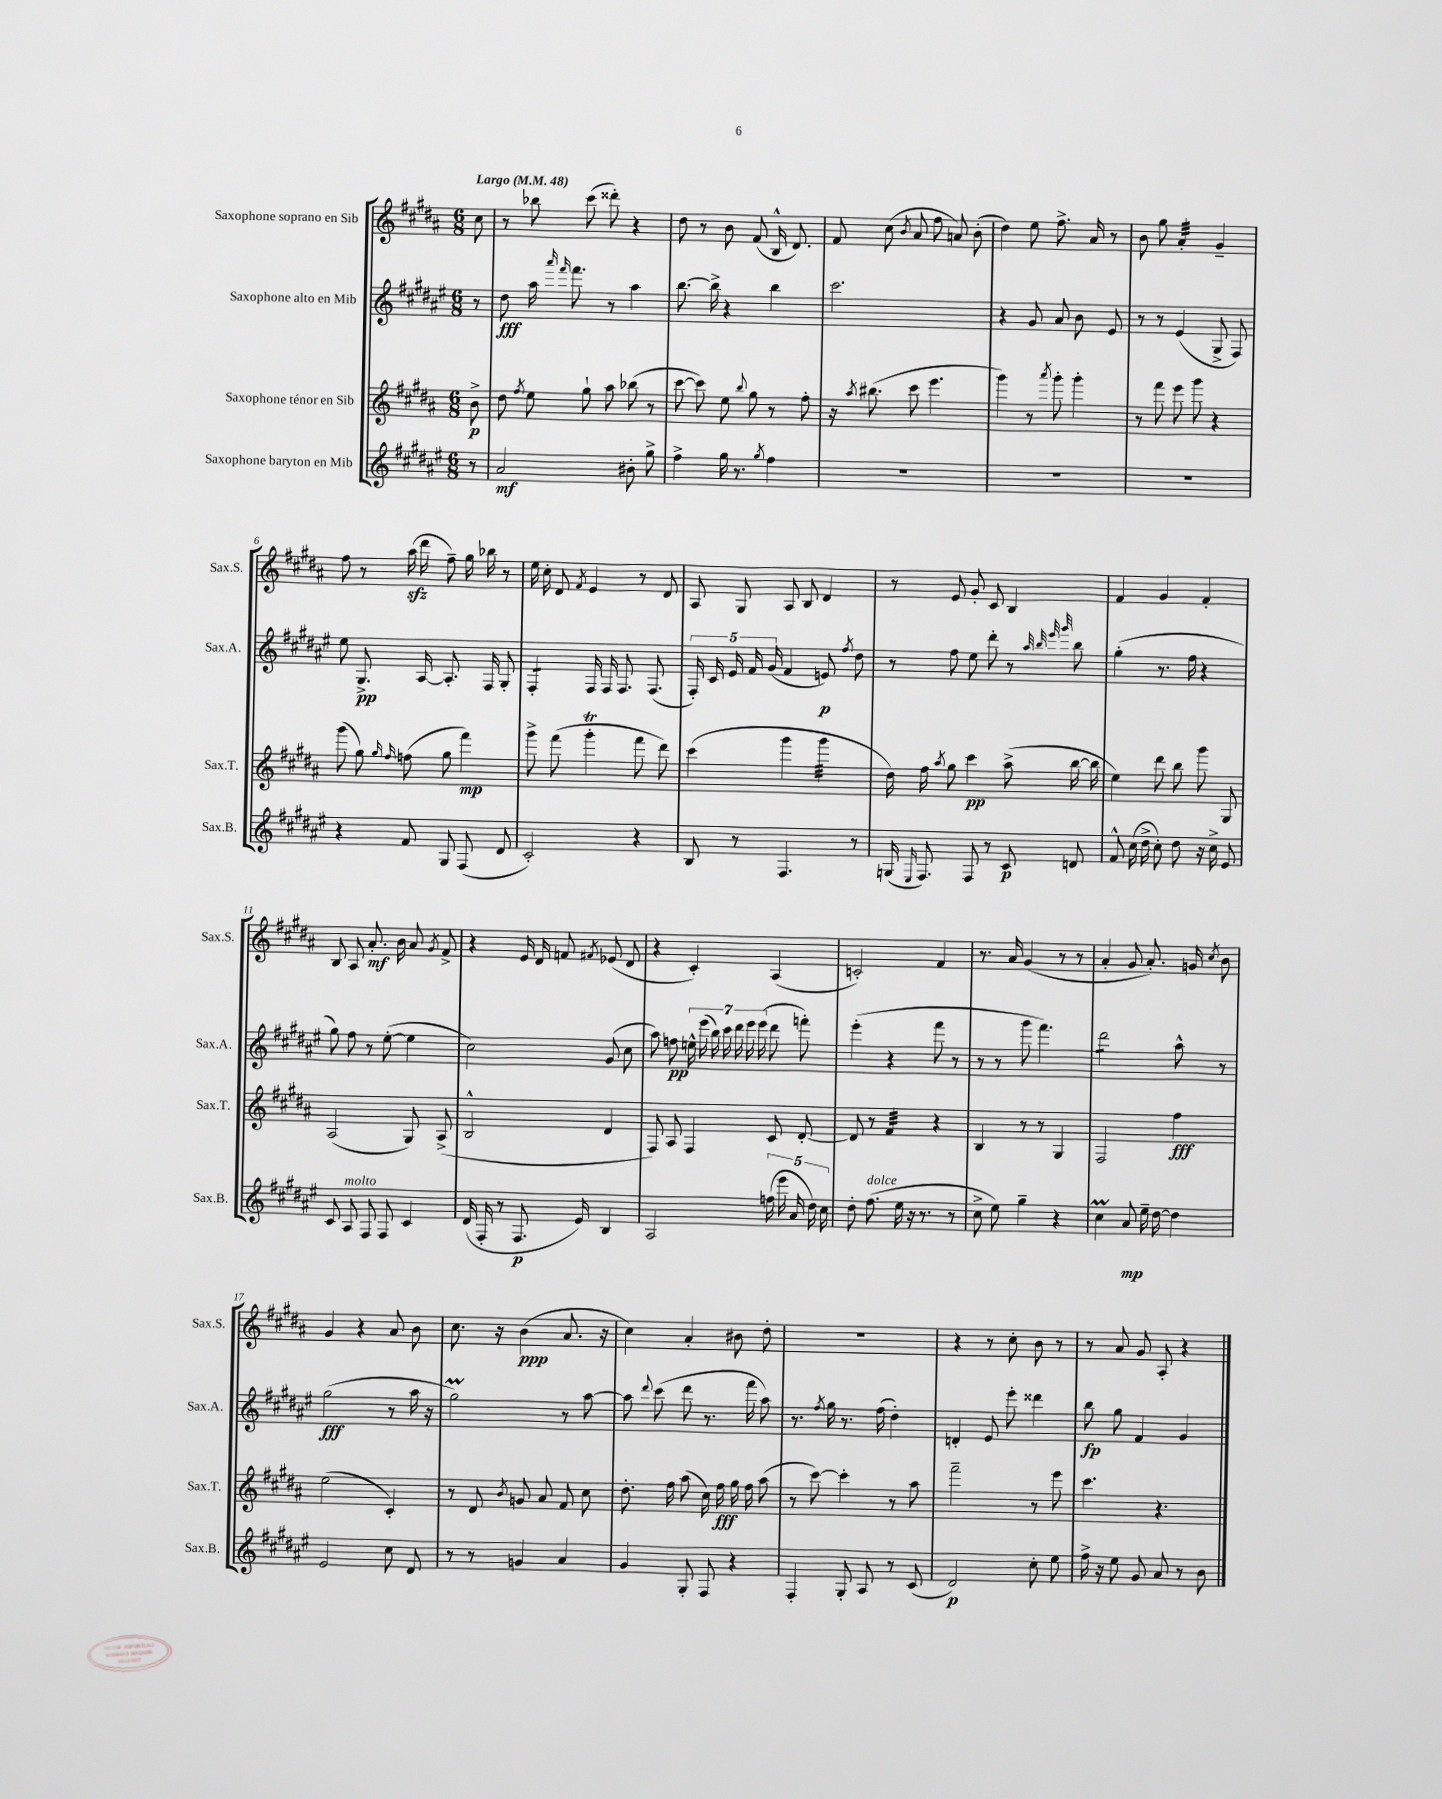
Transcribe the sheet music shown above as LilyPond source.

<<
\new StaffGroup <<
\new Staff = "s0" \with { instrumentName = "Saxophone soprano en Sib" shortInstrumentName = "Sax.S." } {
    \clef treble \key b \major \numericTimeSignature \time 6/8 \partial 8 \tempo "Largo" 4 = 48
    \autoBeamOff cis''8 |
    r8 bes''8 cis'''8( disis'''8-.) r4 |
    dis''8 r8 b'8 fis'8( b16-^ dis'8.) |
    fis'8 cis''8( \acciaccatura { b'8 } ais'8 fis''8 a'8) b'8-.( |
    dis''4) e''8 fis''8.-> ais'16 r8 |
    b'8 gis''8 ais'4:32-. gis'4-- |
    fis''8 r8 ais''16\sfz( dis'''16 fis''8--) gis''16 bes''16 r8 |
    e''16 cis''16-. dis'8 \acciaccatura { fis'8 } e'4 r8 dis'8 |
    ais8 gis8 ais8 b8 dis'4 |
    r8 e'8 gis'8-. cis'8 b4 |
    fis'4 gis'4 fis'4-. |
    b8 ais8 ais'8.-.\mf b'16 ais'8 \acciaccatura { gis'8 } fis'8-> |
    r4 e'16 dis'16 f'8 \acciaccatura { fis'8 } ees'8( dis'8 |
    r4 cis'4-.) ais4( |
    c'2-.) fis'4 |
    r8. ais'16 gis'4( r8 r8 |
    ais'4-. gis'8 ais'8.-.) g'16 \acciaccatura { cis''8 } b'8 |
    gis'4 r4 ais'8 b'8 |
    cis''8. r16 b'4\ppp( ais'8. r16 |
    cis''4) ais'4-. bis'8 dis''8-. |
    R2. |
    r4 r8 cis''8-. b'8 r8 |
    r8 ais'8 gis'8 ais8-. r4 \bar "|." |
}
\new Staff = "s1" \with { instrumentName = "Saxophone alto en Mib" shortInstrumentName = "Sax.A." } {
    \clef treble \key fis \major \numericTimeSignature \time 6/8 \partial 8
    \autoBeamOff r8 |
    dis''8\fff ais''16 \grace { ais'''16 fis'''16 } fis'''8. r8 ais''4 |
    b''8.~ b''16-> r4 b''4 |
    cis'''2. |
    r4 gis'8 ais'8 b'8 eis'8 |
    r8 r8 eis'4( gis8-> fis8) |
    eis''8 gis8.->\pp ais16~ ais8.-. fis16 gis8-. |
    fis4:8-. fis16 fis16 fis8. fis8.( |
    \tuplet 5/4 { fis16-.) cis'16 eis'16 fis'16 gis'16( } fis'4 e'8\p) \acciaccatura { fis''8 } dis''8 |
    r8 fis''8 eis''8 dis'''8-. r8 \grace { ais''32 b''32 eis'''32 gis'''32 } b''8 |
    gis''4-.( r8. fis''16 r4 |
    gis''8) fis''8 r8 eis''8~-.( eis''4 |
    cis''2) gis'8( cis''8 |
    ais''8) f''8\pp \tuplet 7/4 { e''16-^ eis'''16( b''16) cis'''16 dis'''16 eis'''16 eis'''16( } dis'''8 f'''8-.) |
    eis'''4-.( r4 fis'''8 r8 |
    r8 r8 gis'''8 fis'''4.) |
    dis'''2:8 ais''8-^ r8 |
    gis''2\fff( r8 ais''16 r16 |
    gis''2\prall) r8 ais''8~ |
    ais''8 \appoggiatura { dis'''8 } cis'''8( dis'''8 r8. fis'''16 ais''8) |
    r8. \acciaccatura { fis''8 } gis''16 r8. fis''16( dis''4-.) |
    d'4-. eis'8 eis'''8-. disis'''4 |
    b''8\fp gis''8 fis'4 gis'4 \bar "|." |
}
\new Staff = "s2" \with { instrumentName = "Saxophone ténor en Sib" shortInstrumentName = "Sax.T." } {
    \clef treble \key b \major \numericTimeSignature \time 6/8 \partial 8
    \autoBeamOff b'8->\p |
    dis''8 \acciaccatura { fis''8 } e''8 gis''8-! ais''8 bes''8( r8 |
    cis'''8~ cis'''8) e''8 \appoggiatura { b''8 } gis''8 r8 fis''8-. |
    r16 \acciaccatura { ais''8 } bis''8.( cis'''8 e'''4. |
    gis'''4) r8 \acciaccatura { ais'''8 } gis'''8-. gis'''4-. |
    r8 fis'''8 e'''8 gis'''8 r4 |
    gis'''8( gis''8) \grace { gis''16 fis''16 } f''8( gis''8 fis'''4\mp) |
    gis'''8-> fis'''8( gis'''4-.\trill fis'''8 dis'''8) |
    cis'''4( gis'''4 gis'''4:32 |
    dis''16) fis''16 \acciaccatura { ais''8 } gis''8 cis'''4\pp ais''8->( b''16~ b''16 |
    e''4) dis'''8 b''8 gis'''8 gis8 |
    ais2( gis8) ais8->( |
    b2-^ dis'4 |
    fis8) ais8 fis4 cis'8 dis'8~-. |
    dis'8 r8 fis'4:32 r4 |
    b4 r8 r8 gis4 |
    fis2 fis''4\fff |
    e''2( cis'4-.) |
    r8 dis'8 \acciaccatura { b'8 } g'8 ais'8 fis'8 cis''8 |
    dis''8.-. fis''16 ais''8( cis''16) fis''16\fff gis''16 fis''16 ais''8( |
    r8 cis'''8~) cis'''4-. r8 ais''8 |
    fis'''2-- r8 e'''8 |
    cis'''4. r4. \bar "|." |
}
\new Staff = "s3" \with { instrumentName = "Saxophone baryton en Mib" shortInstrumentName = "Sax.B." } {
    \clef treble \key fis \major \numericTimeSignature \time 6/8 \partial 8
    \autoBeamOff r8 |
    ais'2\mf bis'8-. gis''8-> |
    fis''4-> gis''16 r8. \acciaccatura { gis''8 } fis''4 |
    R2. |
    R2. |
    R2. |
    r4 fis'8 gis8 fis8( dis'8 |
    cis'2-.) r4 |
    b8 r8 fis4. r8 |
    g16( \grace { eis16 } fis8.) fis8 r8 cis'8\p d'8 |
    fis'8-^ cis''16( dis''16-> cis''8-.) dis''8 r16 cis''16-> eis'8 |
    cis'8 ais8^\markup { \italic "molto" } fis8 fis8 cis'4 |
    dis'16( fis16-. r8 fis8.\p eis'16) b4 |
    ais2 \tuplet 5/4 { f''16( eis'''16 ais'16 dis''16) cis''16 } |
    dis''8-. fis''8.^\markup { \italic "dolce" }( eis''16 r16 r8. r8 |
    cis''8-> eis''8) gis''4-- r4 |
    cis''4\prall ais'8\mp eis''16-- dis''16~ dis''4 |
    eis'2 cis''8 dis'8 |
    r8 r8 g'4 ais'4 |
    gis'4 gis8-. fis8 r4 |
    fis4-. gis8-. ais8 r8 cis'8( |
    dis'2\p) cis''8-. eis''8 |
    fis''16-> r16 eis''8 gis'8 ais'8 r8 b'8 \bar "|." |
}
>>
>>
